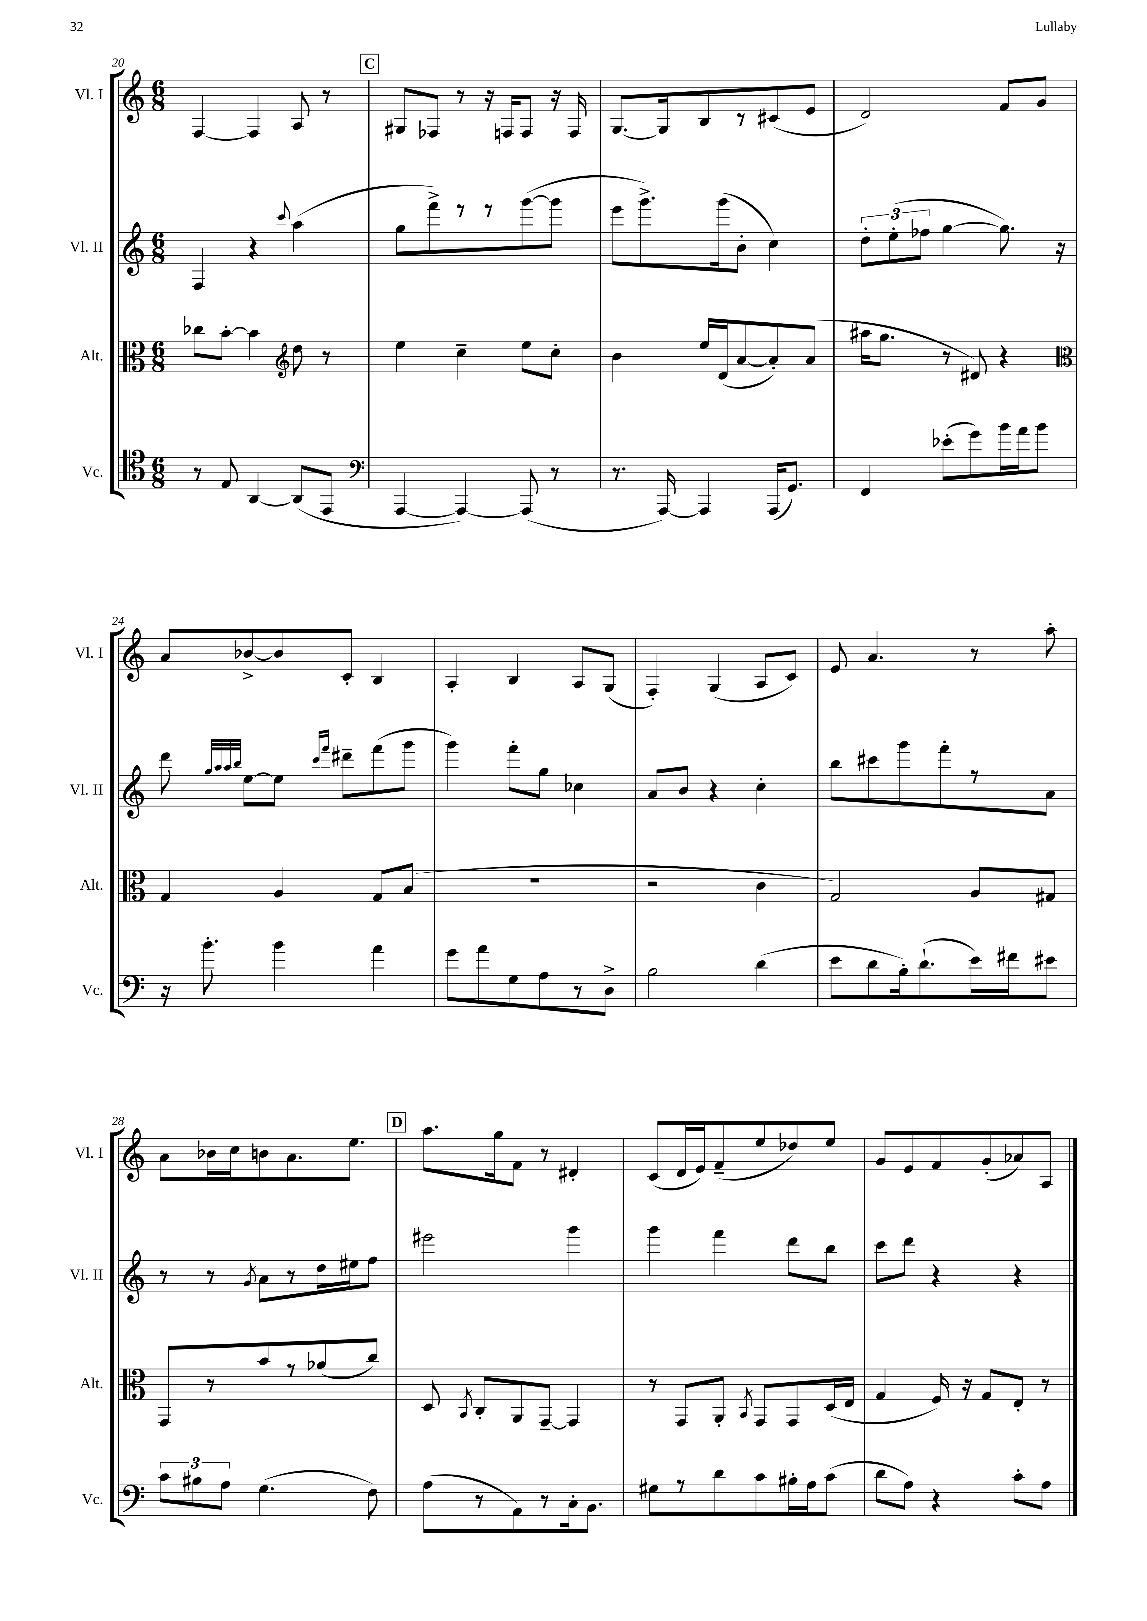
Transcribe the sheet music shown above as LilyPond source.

<<
\new StaffGroup <<
\new Staff = "s0" \with { instrumentName = "Vl. I" shortInstrumentName = "Vl. I" } {
    \clef treble \key c \major \numericTimeSignature \time 6/8
    \autoBeamOff f4~ f4 a8 r8 |
    \mark \markup { \box "C" } gis8[ fes8] r8 r16 f16[ f8] r16 f16 |
    g8.[~ g16 b8 r8 cis'8( e'8] |
    d'2) f'8[ g'8] |
    a'8[ bes'8~-> bes'8 c'8]-. b4 |
    a4-. b4 a8[ g8]( |
    f4-.) g4( a8[ c'8]) |
    e'8 a'4. r8 a''8-. |
    a'8[ bes'16 c''16 b'8 a'8. e''8.] |
    \mark \markup { \box "D" } a''8.[ g''16 f'8] r8 dis'4-. |
    c'8[( d'16 e'16) f'8--( e''8 des''8) e''8] |
    g'8[ e'8 f'8 g'8-.( aes'8) a8] \bar "|." |
}
\new Staff = "s1" \with { instrumentName = "Vl. II" shortInstrumentName = "Vl. II" } {
    \clef treble \key c \major \numericTimeSignature \time 6/8
    \autoBeamOff f4 r4 \appoggiatura { c'''8 } a''4( |
    \mark \markup { \box "C" } g''8[ f'''8->) r8 r8 g'''8~( g'''8] |
    e'''8[ g'''8.->) g'''16( b'8]-. c''4) |
    \tuplet 3/2 { d''8[-. e''8-.( fes''8] } g''4~ g''8.) r16 |
    d'''8 \grace { g''32[ a''32 a''32 b''32] } e''8[~ e''8] \grace { c'''16[ f'''16] } dis'''8[-- f'''8( g'''8] |
    g'''4) f'''8[-. g''8] ces''4 |
    a'8[ b'8] r4 c''4-. |
    b''8[ cis'''8 g'''8 f'''8-. r8 a'8] |
    r8 r8 \acciaccatura { g'8 } a'8[ r8 d''16 eis''16 f''8] |
    \mark \markup { \box "D" } eis'''2 g'''4 |
    g'''4 f'''4 d'''8[ b''8] |
    c'''8[ d'''8] r4 r4 \bar "|." |
}
\new Staff = "s2" \with { instrumentName = "Alt." shortInstrumentName = "Alt." } {
    \clef alto \key c \major \numericTimeSignature \time 6/8
    \autoBeamOff ces''8[ b'8]~-. b'4 \clef treble d''8 r8 |
    \mark \markup { \box "C" } e''4 c''4-- e''8[ c''8]-. |
    b'4 e''16[ d'16( a'8~ a'8-.) a'8]( |
    ais''16[ g''8.] r8 dis'8) r4 |
    \clef alto g4 a4 g8[ b8]( |
    R2. |
    r2 c'4 |
    g2) a8[ gis8] |
    g,8[ r8 b'8 r8 aes'8( c''8]) |
    \mark \markup { \box "D" } d8 \acciaccatura { b,8 } c8[-. a,8 g,8]~-- g,4 |
    r8 g,8[ a,8]-. \acciaccatura { b,8 } g,8[ g,8 d16( e16] |
    g4 f16) r16 g8[ e8]-. r8 \bar "|." |
}
\new Staff = "s3" \with { instrumentName = "Vc." shortInstrumentName = "Vc." } {
    \clef tenor \key c \major \numericTimeSignature \time 6/8
    \autoBeamOff r8 e8 a,4~ a,8[( e,8] |
    \mark \markup { \box "C" } \clef bass a,,4~ a,,4~) a,,8( r8 |
    r8. a,,16~) a,,4 a,,16[( g,8.]) |
    f,4 ees'8[-.( g'8) b'16 a'16 b'8] |
    r16 b'8.-. b'4 a'4 |
    g'8[ a'8 g8 a8 r8 d8]-> |
    b2 d'4( |
    e'8[ d'8 b16-.) d'8.-!( e'16) fis'16 eis'8] |
    \tuplet 3/2 { c'8[ bis8 a8] } g4.( f8) |
    \mark \markup { \box "D" } a8[( r8 a,8) r8 c16-. b,8.] |
    gis8[ r8 d'8 c'8 bis16-. a16 c'8]( |
    d'8[ a8]) r4 c'8[-. a8] \bar "|." |
}
>>
>>
\layout { \context { \Score currentBarNumber = #20 } }
